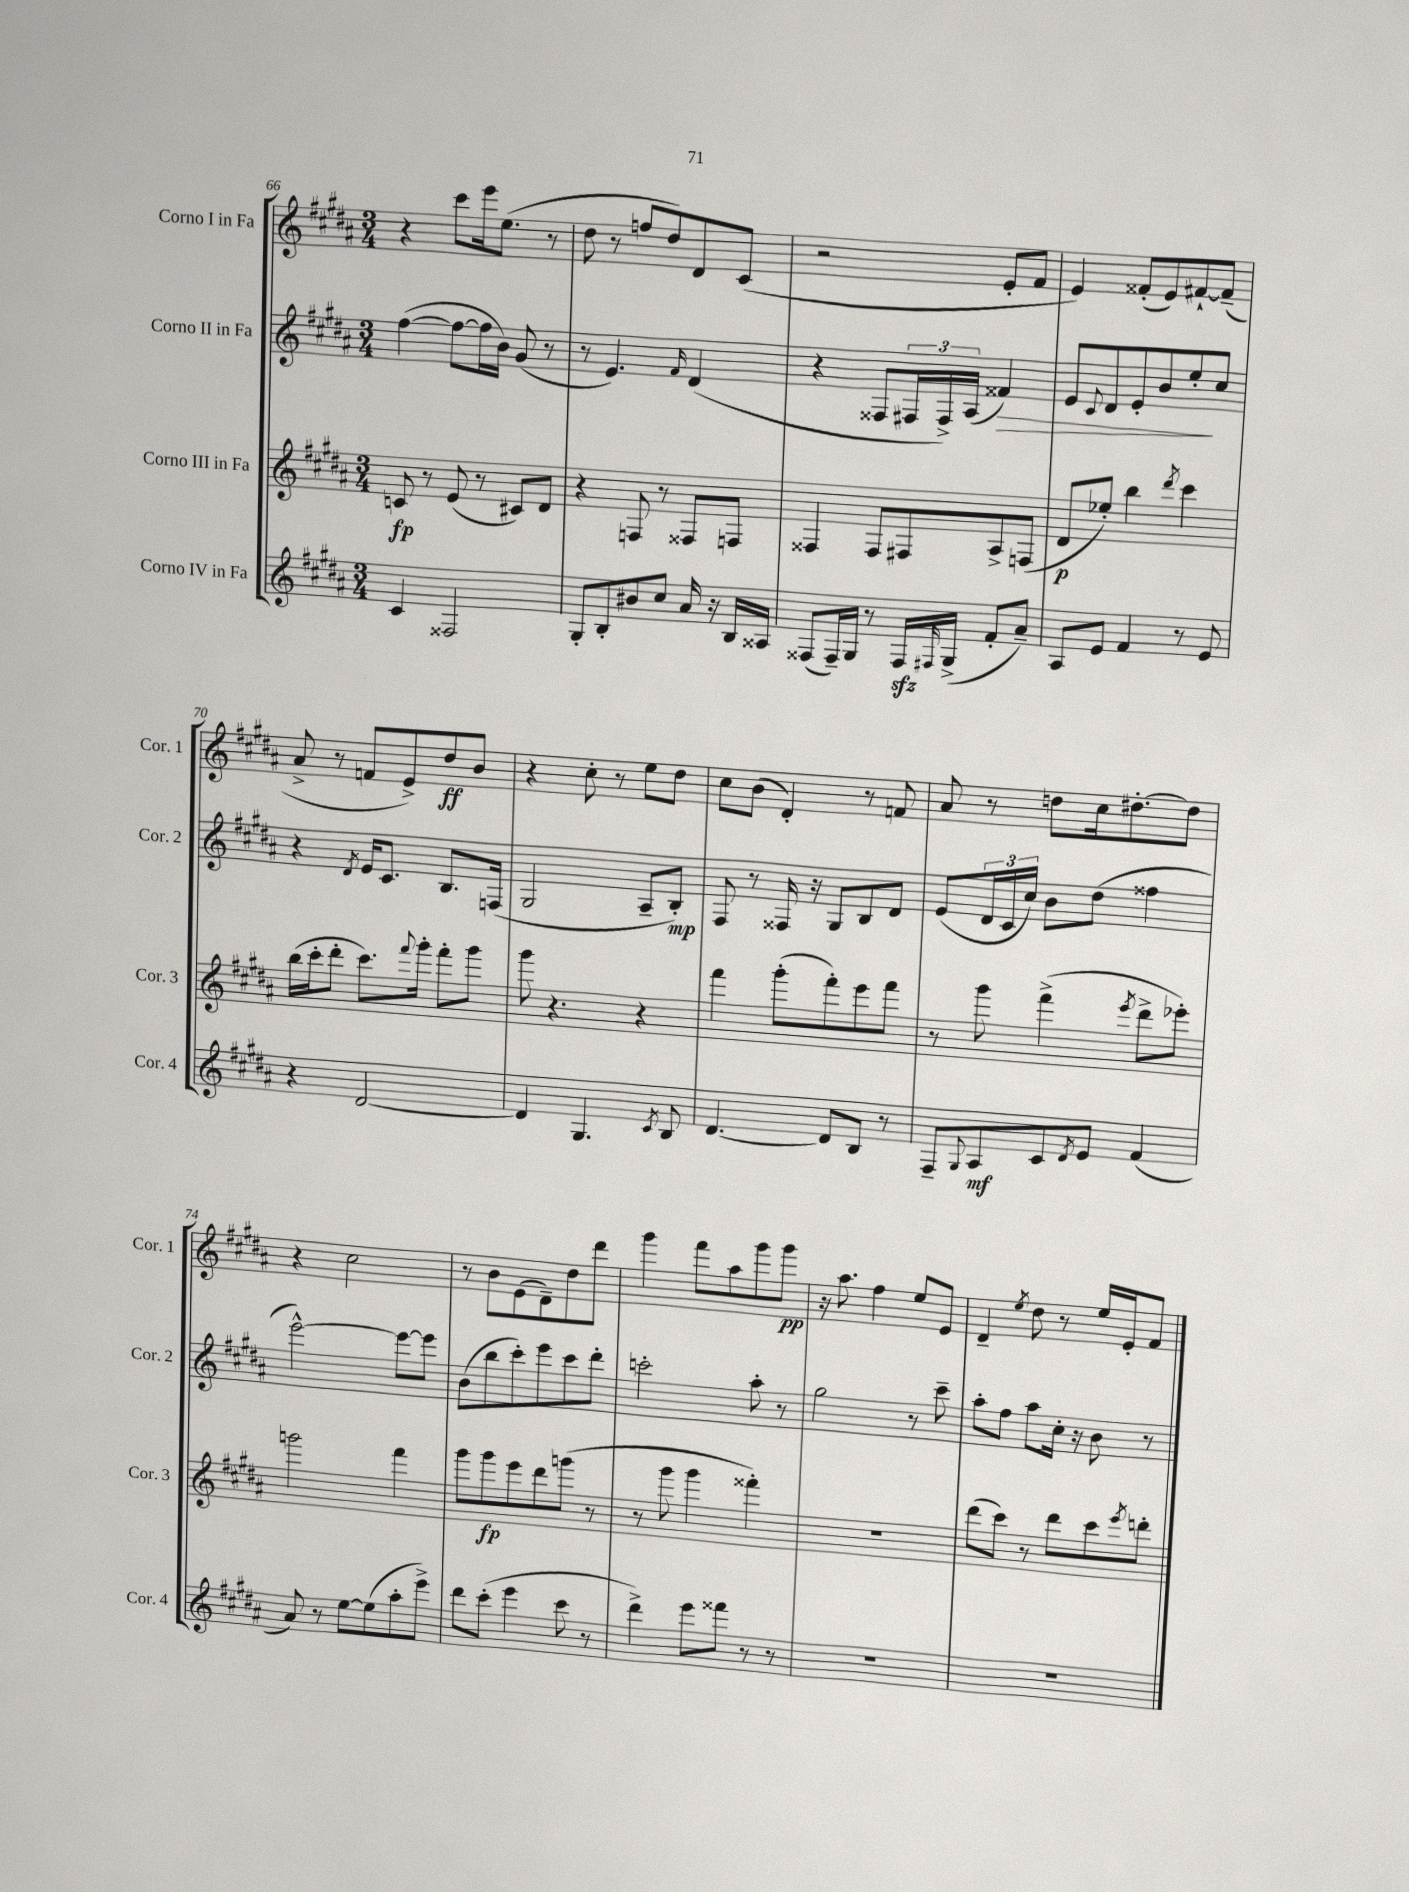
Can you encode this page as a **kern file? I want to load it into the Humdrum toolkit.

**kern	**dynam	**kern	**dynam	**kern	**dynam	**kern	**dynam
*part4	*part4	*part3	*part3	*part2	*part2	*part1	*part1
*staff4	*staff4	*staff3	*staff3	*staff2	*staff2	*staff1	*staff1
*I"Corno IV in Fa	*	*I"Corno III in Fa	*	*I"Corno II in Fa	*	*I"Corno I in Fa	*
*I'Cor. 4	*	*I'Cor. 3	*	*I'Cor. 2	*	*I'Cor. 1	*
*clefG2	*	*clefG2	*	*clefG2	*	*clefG2	*
*k[f#c#g#d#a#]	*	*k[f#c#g#d#a#]	*	*k[f#c#g#d#a#]	*	*k[f#c#g#d#a#]	*
*M3/4	*	*M3/4	*	*M3/4	*	*M3/4	*
=66	=66	=66	=66	=66	=66	=66	=66
4c#/	.	8cn/	fp	([4ff#\	.	4r	.
.	.	8r	.	.	.	.	.
2F##X/	.	(8e/	.	8ff#\L_	.	8ccc#\L	.
.	.	8r	.	16ff#\L]	.	16eee\k	.
.	.	.	.	16b\JJ)	.	(8.ee\J	.
.	.	8c#X/L)	.	(8g#/	.	.	.
.	.	8d#/J	.	8r	.	8r	.
=67	=67	=67	=67	=67	=67	=67	=67
8G#'/L	.	4r	.	8r	.	8dd#\	.
8B'/	.	.	.	4.e/)	.	8r	.
8b#X/	.	8Fn/	.	.	.	8ffn/L	.
8cc#/J	.	8r	.	.	.	8dd#/)	.
.	.	.	.	16qqf#/	.	.	.
16a#/	.	8F##X/L	.	(4d#/	.	8d#/	.
16r	.	.	.	.	.	.	.
16B/LL	.	8Fn/J	.	.	.	(8c#/J	.
16A##X/JJ	.	.	.	.	.	.	.
=68	=68	=68	=68	=68	=68	=68	=68
(8F##X/L	.	4F##X/	.	4r	.	2r	.
16F##~/L)	.	.	.	.	.	.	.
16G#/JJ	.	.	.	.	.	.	.
8r	.	8F##/L	.	8F##X/L	.	.	.
16F##zz/LL	.	8F#X/	.	24F#X/L	.	.	.
.	.	.	.	24F#^/)	.	.	.
16qqF#X/	.	.	.	.	.	.	.
(16G#^/JJ	.	.	.	.	.	.	.
.	.	.	.	(24A#/JJ	.	.	.
!	!	!	!	!	!LO:HP:b	!	!
8f#'/L	.	8A#^/	.	4f##X/)	>	8e'/L	.
8a#~/J)	.	(8Fn/J	.	.	.	8f#/J	.
=69	=69	=69	=69	=69	=69	=69	=69
8A#/L	.	8d#/L	p	8e/L	.	4e/)	.
.	.	.	.	8qqc#/	.	.	.
8e/J	.	8ee-X'/J)	.	8d#/	.	.	.
4f#/	.	4bb\	.	8e'/	.	(8f##X'/L	.
.	.	.	.	8b/	.	8e/)	.
.	.	8qddd#/	.	.	.	.	.
8r	.	4ccc#\	.	8ee'/	.	[8f#X`/	.
8e/	.	.	.	8cc#/J	]	(8f#~/J]	.
!!LO:LB:g=z
=70	=70	=70	=70	=70	=70	=70	=70
4r	.	(16bb\LL	.	4r	.	8a#^/	.
.	.	16ccc#'\J	.	.	.	.	.
.	.	8ddd#'\J	.	.	.	8r	.
.	.	.	.	8qd#/	.	.	.
[2d#/	.	8.ccc#\L)	.	16e/KL	.	8fn/L	.
.	.	.	.	8.c#/J	.	.	.
.	.	.	.	.	.	8e^/)	.
.	.	8qqfff#/	.	.	.	.	.
.	.	16ggg#'\Jk	.	.	.	.	.
.	.	8fff#'\L	.	8.B/L	.	8dd#/	ff
.	.	8ggg#\J	.	.	.	8b/J	.
.	.	.	.	(16Fn/Jk	.	.	.
=71	=71	=71	=71	=71	=71	=71	=71
4d#/]	.	8ggg#\	.	2G#/	.	4r	.
.	.	4.r	.	.	.	.	.
4.G#/	.	.	.	.	.	8cc#'\	.
.	.	.	.	.	.	8r	.
.	.	4r	.	8A#~/L	.	8ee\L	.
8qc#/	.	.	.	.	.	.	.
8B/	.	.	.	8B'/J)	mp	8dd#\J	.
=72	=72	=72	=72	=72	=72	=72	=72
[4.d#/	.	4fff#\	.	8F#/	.	8cc#\L	.
.	.	.	.	8r	.	(8b\J	.
.	.	(8ggg#'\L	.	16F##X/	.	4d#'/)	.
.	.	.	.	16r	.	.	.
8d#/L]	.	8fff#'\)	.	8G#/L	.	.	.
8B/J	.	8eee\	.	8B/	.	8r	.
8r	.	8fff#\J	.	8d#/J	.	8fn/	.
=73	=73	=73	=73	=73	=73	=73	=73
8F#~/L	.	8r	.	(8e/L	.	8a#/	.
8qqG#/	.	.	.	.	.	.	.
8A#/	mf	8ggg#\	.	24d#/L	.	8r	.
.	.	.	.	24c#/	.	.	.
.	.	.	.	24cc#/JJ)	.	.	.
8c#/	.	(4fff#^\	.	8b\L	.	8ddn\L	.
8qd#/	.	.	.	.	.	.	.
8e/J	.	.	.	(8dd#\J	.	16cc#\k	.
.	.	.	.	.	.	[8.dd#X'\	.
.	.	8qeee/	.	.	.	.	.
(4f#/	.	8ddd#^\L	.	4ff##X\	.	.	.
.	.	8eee-X'\J)	.	.	.	8dd#\J]	.
!!LO:LB:g=z
=74	=74	=74	=74	=74	=74	=74	=74
8a#/)	.	2gggn\	.	[2eee^^\)	.	4r	.
8r	.	.	.	.	.	.	.
[8ee\L	.	.	.	.	.	2cc#\	.
(8ee\]	.	.	.	.	.	.	.
8aa#'\	.	4fff#\	.	8eee\L_	.	.	.
8eee^\J)	.	.	.	8eee\J]	.	.	.
=75	=75	=75	=75	=75	=75	=75	=75
8ddd#\L	.	8ggg#\L	.	(8b\L	.	8r	.
(8ccc#'\J	.	8ggg#\	fp	8bb\	.	8b\L	.
4eee\	.	8eee\	.	8ccc#'\)	.	(8e\	.
.	.	8ddd#\	.	8eee\	.	8d#~\)	.
8ccc#\	.	(8gggn\J	.	8ccc#\	.	8dd#\	.
8r	.	8r	.	8ddd#'\J	.	8ddd#\J	.
=76	=76	=76	=76	=76	=76	=76	=76
4ddd#^\)	.	8r	.	2cccn'\	.	4ggg#\	.
.	.	8ggg#\	.	.	.	.	.
8eee\L	.	4ggg#\	.	.	.	8fff#\L	.
8fff##X\J	.	.	.	.	.	8aa#\	.
8r	.	4fff##X'\)	.	8aa#'\	.	8ggg#\	.
8r	.	.	.	8r	.	8ggg#\J	pp
=77	=77	=77	=77	=77	=77	=77	=77
2.r	.	2.r	.	2gg#\	.	16r	.
.	.	.	.	.	.	8.aa#\	.
.	.	.	.	.	.	4ff#\	.
.	.	.	.	8r	.	8ee/L	.
.	.	.	.	8ccc#~\	.	8e/J	.
=78	=78	=78	=78	=78	=78	=78	=78
2.r	.	(8ddd#\L	.	8aa#'\L	.	4d#~/	.
.	.	8ccc#\J)	.	8ff#\J	.	.	.
.	.	.	.	.	.	8qee/	.
.	.	8r	.	8aa#\L	.	8dd#\	.
.	.	8ddd#\L	.	16cc#'\Jk	.	8r	.
.	.	.	.	16r	.	.	.
.	.	8ccc#\	.	8b\	.	16ee/LL	.
.	.	.	.	.	.	16e'/J	.
.	.	8qeee/	.	.	.	.	.
.	.	8dddn'\J	.	8r	.	8f#/J	.
==	==	==	==	==	==	==	==
*-	*-	*-	*-	*-	*-	*-	*-
